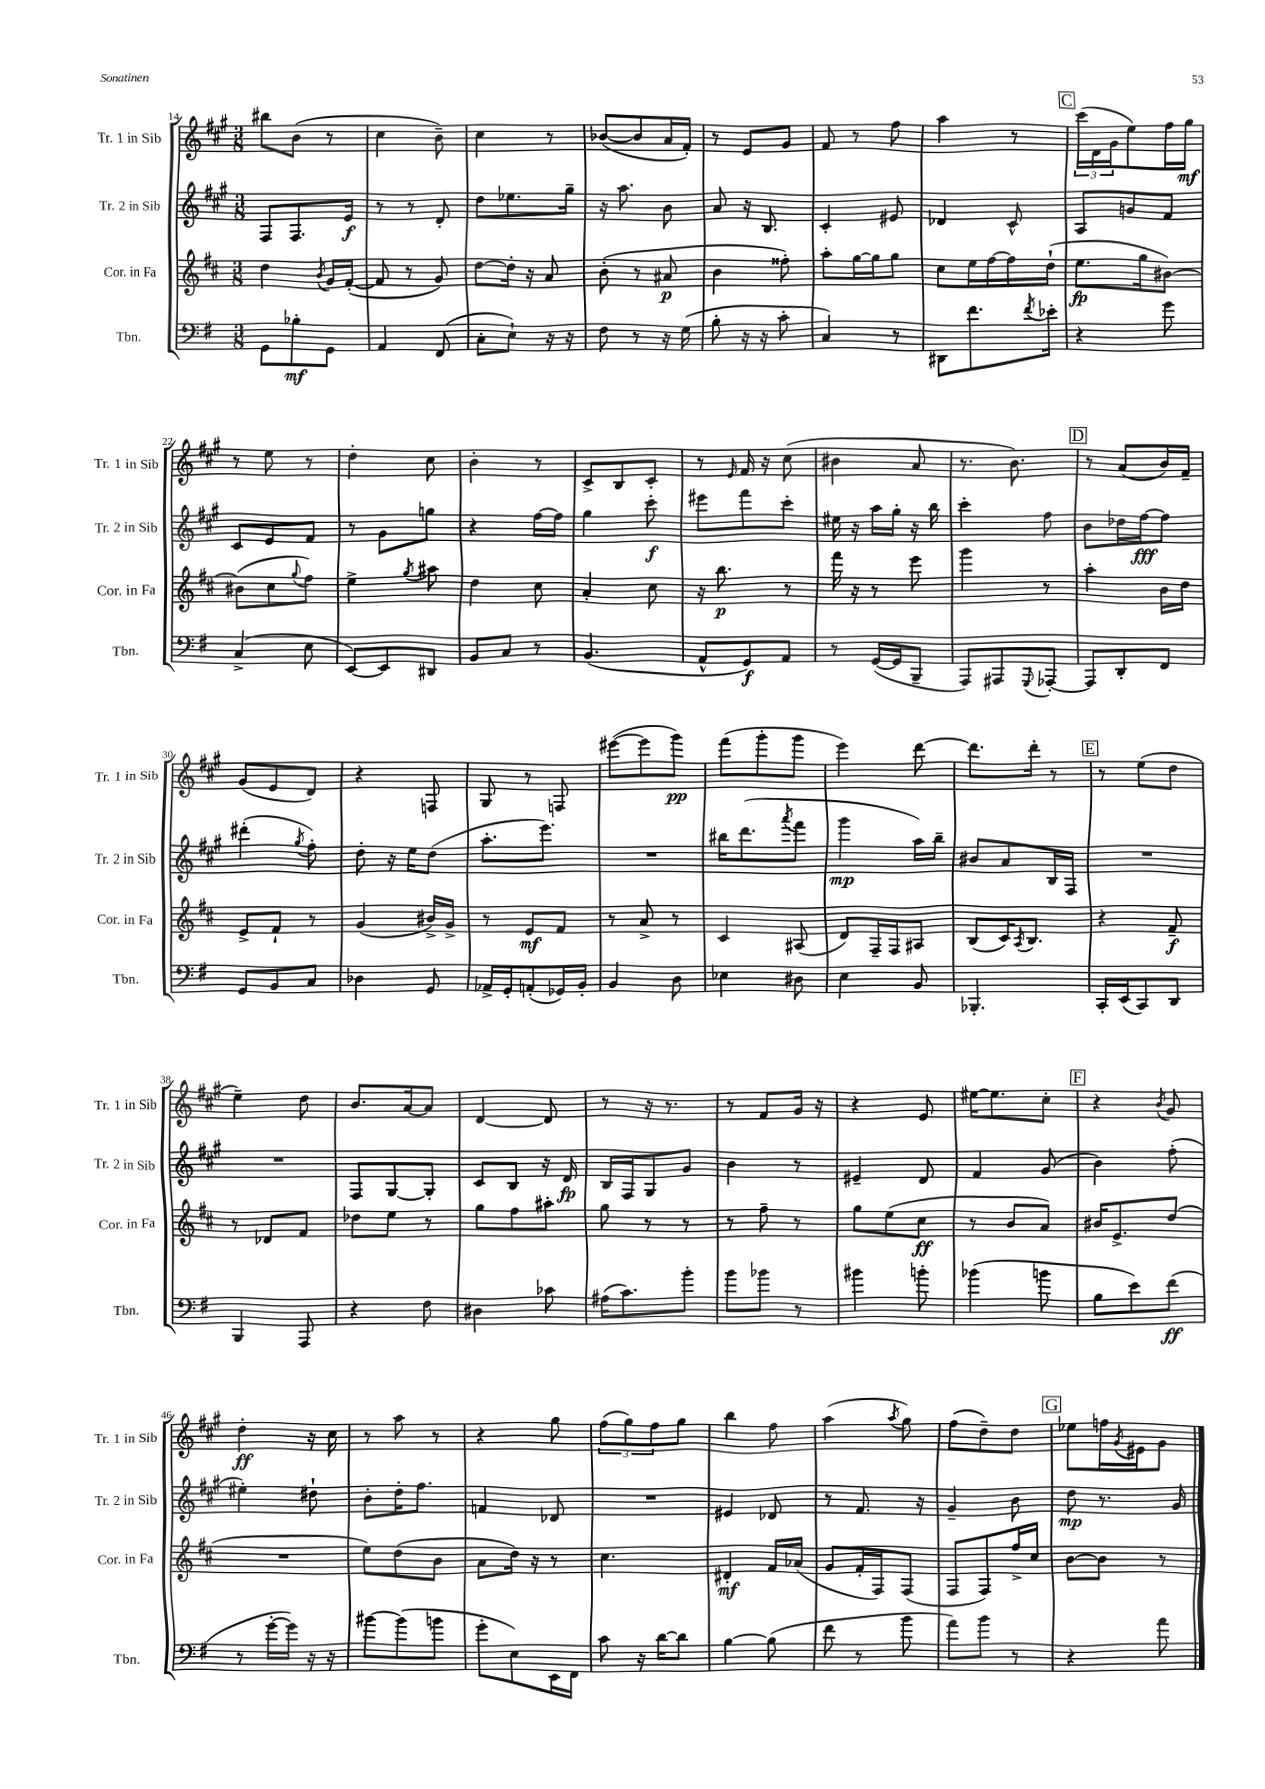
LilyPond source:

<<
\new StaffGroup <<
\new Staff = "s0" \with { instrumentName = "Tr. 1 in Sib" shortInstrumentName = "Tr. 1 in Sib" } {
    \clef treble \key a \major \numericTimeSignature \time 3/8
    bis''8 b'8( r8 |
    cis''4 b'8--) |
    cis''4 r8 |
    bes'8~( bes'8 a'16 fis'16-.) |
    r8 e'8 gis'8 |
    fis'8 r8 fis''8 |
    a''4 r8 |
    \mark \markup { \box "C" } \tuplet 3/2 { cis'''16( d'16 gis'16 } e''8) fis''16 gis''16\mf |
    r8 e''8 r8 |
    d''4-. cis''8 |
    b'4-. r8 |
    cis'8-> b8 cis'8-. |
    r8 \grace { e'16 } fis'16 r16 cis''8( |
    bis'4 a'8 |
    r8. b'8.) |
    \mark \markup { \box "D" } r8 a'8( b'16) fis'16-- |
    gis'8( e'8 d'8) |
    r4 f8 |
    gis8 r8 f8 |
    eis'''8~( eis'''8 gis'''8\pp) |
    fis'''8( gis'''8-. gis'''8 |
    e'''4) d'''8~ |
    d'''8. d'''16-. r8 |
    \mark \markup { \box "E" } r8 e''8( d''8 |
    e''4--) d''8 |
    b'8. a'16~ a'8 |
    d'4~ d'8 |
    r8 r16 r8. |
    r8 fis'8 gis'16 r16 |
    r4 e'8 |
    eis''16~ eis''8. cis''8-. |
    \mark \markup { \box "F" } r4 \acciaccatura { b'8 } gis'8 |
    d''4-.\ff r16 cis''16 |
    r8 a''8 r8 |
    r4 gis''8 |
    \tuplet 3/2 { fis''8( gis''8) fis''8 } gis''8 |
    b''4 fis''8 |
    a''4( \acciaccatura { a''8 } gis''8) |
    fis''8( d''8--) d''8 |
    \mark \markup { \box "G" } ees''8 f''16 \acciaccatura { gis'8 } eis'16 gis'8 \bar "|." |
}
\new Staff = "s1" \with { instrumentName = "Tr. 2 in Sib" shortInstrumentName = "Tr. 2 in Sib" } {
    \clef treble \key a \major \numericTimeSignature \time 3/8
    fis8 fis8. e'16\f |
    r8 r8 d'8-. |
    d''8 ees''8. gis''16-- |
    r16 a''8. b'8 |
    a'8 r16 b8. |
    cis'4-. eis'8 |
    des'4 cis'8-^ |
    \mark \markup { \box "C" } a8 g'8 fis'8 |
    cis'8 e'8 fis'8 |
    r8 gis'8 g''8 |
    r4 fis''16~ fis''16 |
    gis''4 cis'''8-.\f |
    eis'''8 fis'''8 cis'''8-. |
    eis''16 r16 a''16 gis''16-. r16 b''16 |
    cis'''4-. fis''8 |
    \mark \markup { \box "D" } b'8 des''16 fis''16~\fff fis''8 |
    dis'''4-.( \acciaccatura { gis''8 } fis''8-.) |
    d''8-. r16 e''16 d''8( |
    a''8.-. e'''8.) |
    R4. |
    bis''16 d'''8.( \acciaccatura { a'''8 } fis'''8 |
    gis'''4\mp a''16) b''16-- |
    bis'8 a'8 b16 fis16 |
    \mark \markup { \box "E" } R4. |
    R4. |
    fis8 gis8~ gis8-. |
    cis'8 b8 r16 d'16\fp |
    b16 fis16 gis8 gis'8 |
    b'4 r8 |
    eis'4-- d'8 |
    fis'4 gis'8( |
    \mark \markup { \box "F" } b'4) fis''8-.( |
    eis''4-.) dis''8-! |
    b'8-. d''16-. fis''8. |
    f'4 des'8 |
    R4. |
    eis'4 des'8 |
    r8 fis'8. r16 |
    gis'4-- b'8 |
    \mark \markup { \box "G" } d''8\mp r8. gis'16 \bar "|." |
}
\new Staff = "s2" \with { instrumentName = "Cor. in Fa" shortInstrumentName = "Cor. in Fa" } {
    \clef treble \key d \major \numericTimeSignature \time 3/8
    d''4 \acciaccatura { b'8 } g'16 fis'16~-.( |
    fis'8 r8 g'8) |
    d''8~ d''16-. r16 a'8 |
    b'8-.( r8 ais'8\p |
    b'4 fisis''8-.) |
    a''8-. g''16~ g''16 g''8 |
    cis''8 e''16 fis''16~ fis''16 d''16-!( |
    \mark \markup { \box "C" } e''8.\fp g''16 bis'8~) |
    bis'8( cis''8 \appoggiatura { g''8 } fis''8) |
    e''4-> \acciaccatura { g''8 } ais''8 |
    d''4 cis''8 |
    a'4-. cis''8 |
    r16 b''8.\p r8 |
    fis'''16 r16 r8 e'''8 |
    g'''4 r8 |
    \mark \markup { \box "D" } a''4-. b'16 d''16 |
    e'8-> fis'8-! r8 |
    g'4( bis'16->) g'16-> |
    r8 e'8\mf fis'8 |
    r8 a'8-> r8 |
    cis'4 ais8( |
    d'8) fis16-- fis16 ais8 |
    b8( cis'16) \acciaccatura { a8 } b8. |
    \mark \markup { \box "E" } r4 fis'8--\f |
    r8 des'8 fis'8 |
    des''8 e''8 r8 |
    g''8 fis''8 ais''8-. |
    g''8 r8 r8 |
    r8 fis''8-- r8 |
    g''8 e''8( cis''8\ff |
    r8 b'8 a'8) |
    \mark \markup { \box "F" } bis'16 e'8.-> d''8( |
    R4. |
    e''8) d''8( b'8 |
    a'8 d''16) r16 r8 |
    cis''4. |
    dis'4-.\mf fis'16 aes'16( |
    g'8 fis'16-. fis16) fis8( |
    fis8 fis8) fis''16-> cis''16 |
    \mark \markup { \box "G" } b'8~ b'8 r8 \bar "|." |
}
\new Staff = "s3" \with { instrumentName = "Tbn." shortInstrumentName = "Tbn." } {
    \clef bass \key g \major \numericTimeSignature \time 3/8
    g,8 bes8-.\mf g,8 |
    a,4 fis,8( |
    c8-. e8-!) r16 r16 |
    fis8 r8 r16 g16( |
    b8-. r16 r16 c'8-. |
    c4) r8 |
    dis,8 fis'8. \acciaccatura { fis'8 } ees'16-. |
    \mark \markup { \box "C" } r4 g'8 |
    c4->( e8 |
    e,8~) e,8 dis,8 |
    b,8 c8 r8 |
    b,4.( |
    a,8-^ g,8\f) a,8 |
    r8 g,16~( g,16 b,,8-- |
    a,,8) ais,,8 \appoggiatura { g,,8 } aes,,8~-. |
    \mark \markup { \box "D" } aes,,8 d,8-. fis,8 |
    g,8 b,8 c8 |
    des4 g,8 |
    aes,16-> g,16-. a,8-.( ges,16) b,16-. |
    b,4 d8 |
    ees4 dis8 |
    e4 b,8 |
    bes,,4.-. |
    \mark \markup { \box "E" } c,16-. e,16( c,8) d,8 |
    b,,4 a,,8 |
    r4 fis8 |
    dis4 ces'8 |
    ais16( c'8.) b'8-. |
    b'8 bes'8 r8 |
    bis'4 b'8-. |
    bes'4( b'8 |
    \mark \markup { \box "F" } b8 e'8) fis'8\ff( |
    r8 g'16~-. g'16) r16 r16 |
    bis'8~ bis'8( b'8 |
    g'8-. e8) e,16 fis,16 |
    c'8 r16 d'16~ d'8 |
    b4~ b8( |
    fis'8 r8 b'8 |
    a'8) b'8 r8 |
    \mark \markup { \box "G" } r4 a'8 \bar "|." |
}
>>
>>
\layout { \context { \Score currentBarNumber = #14 } }
